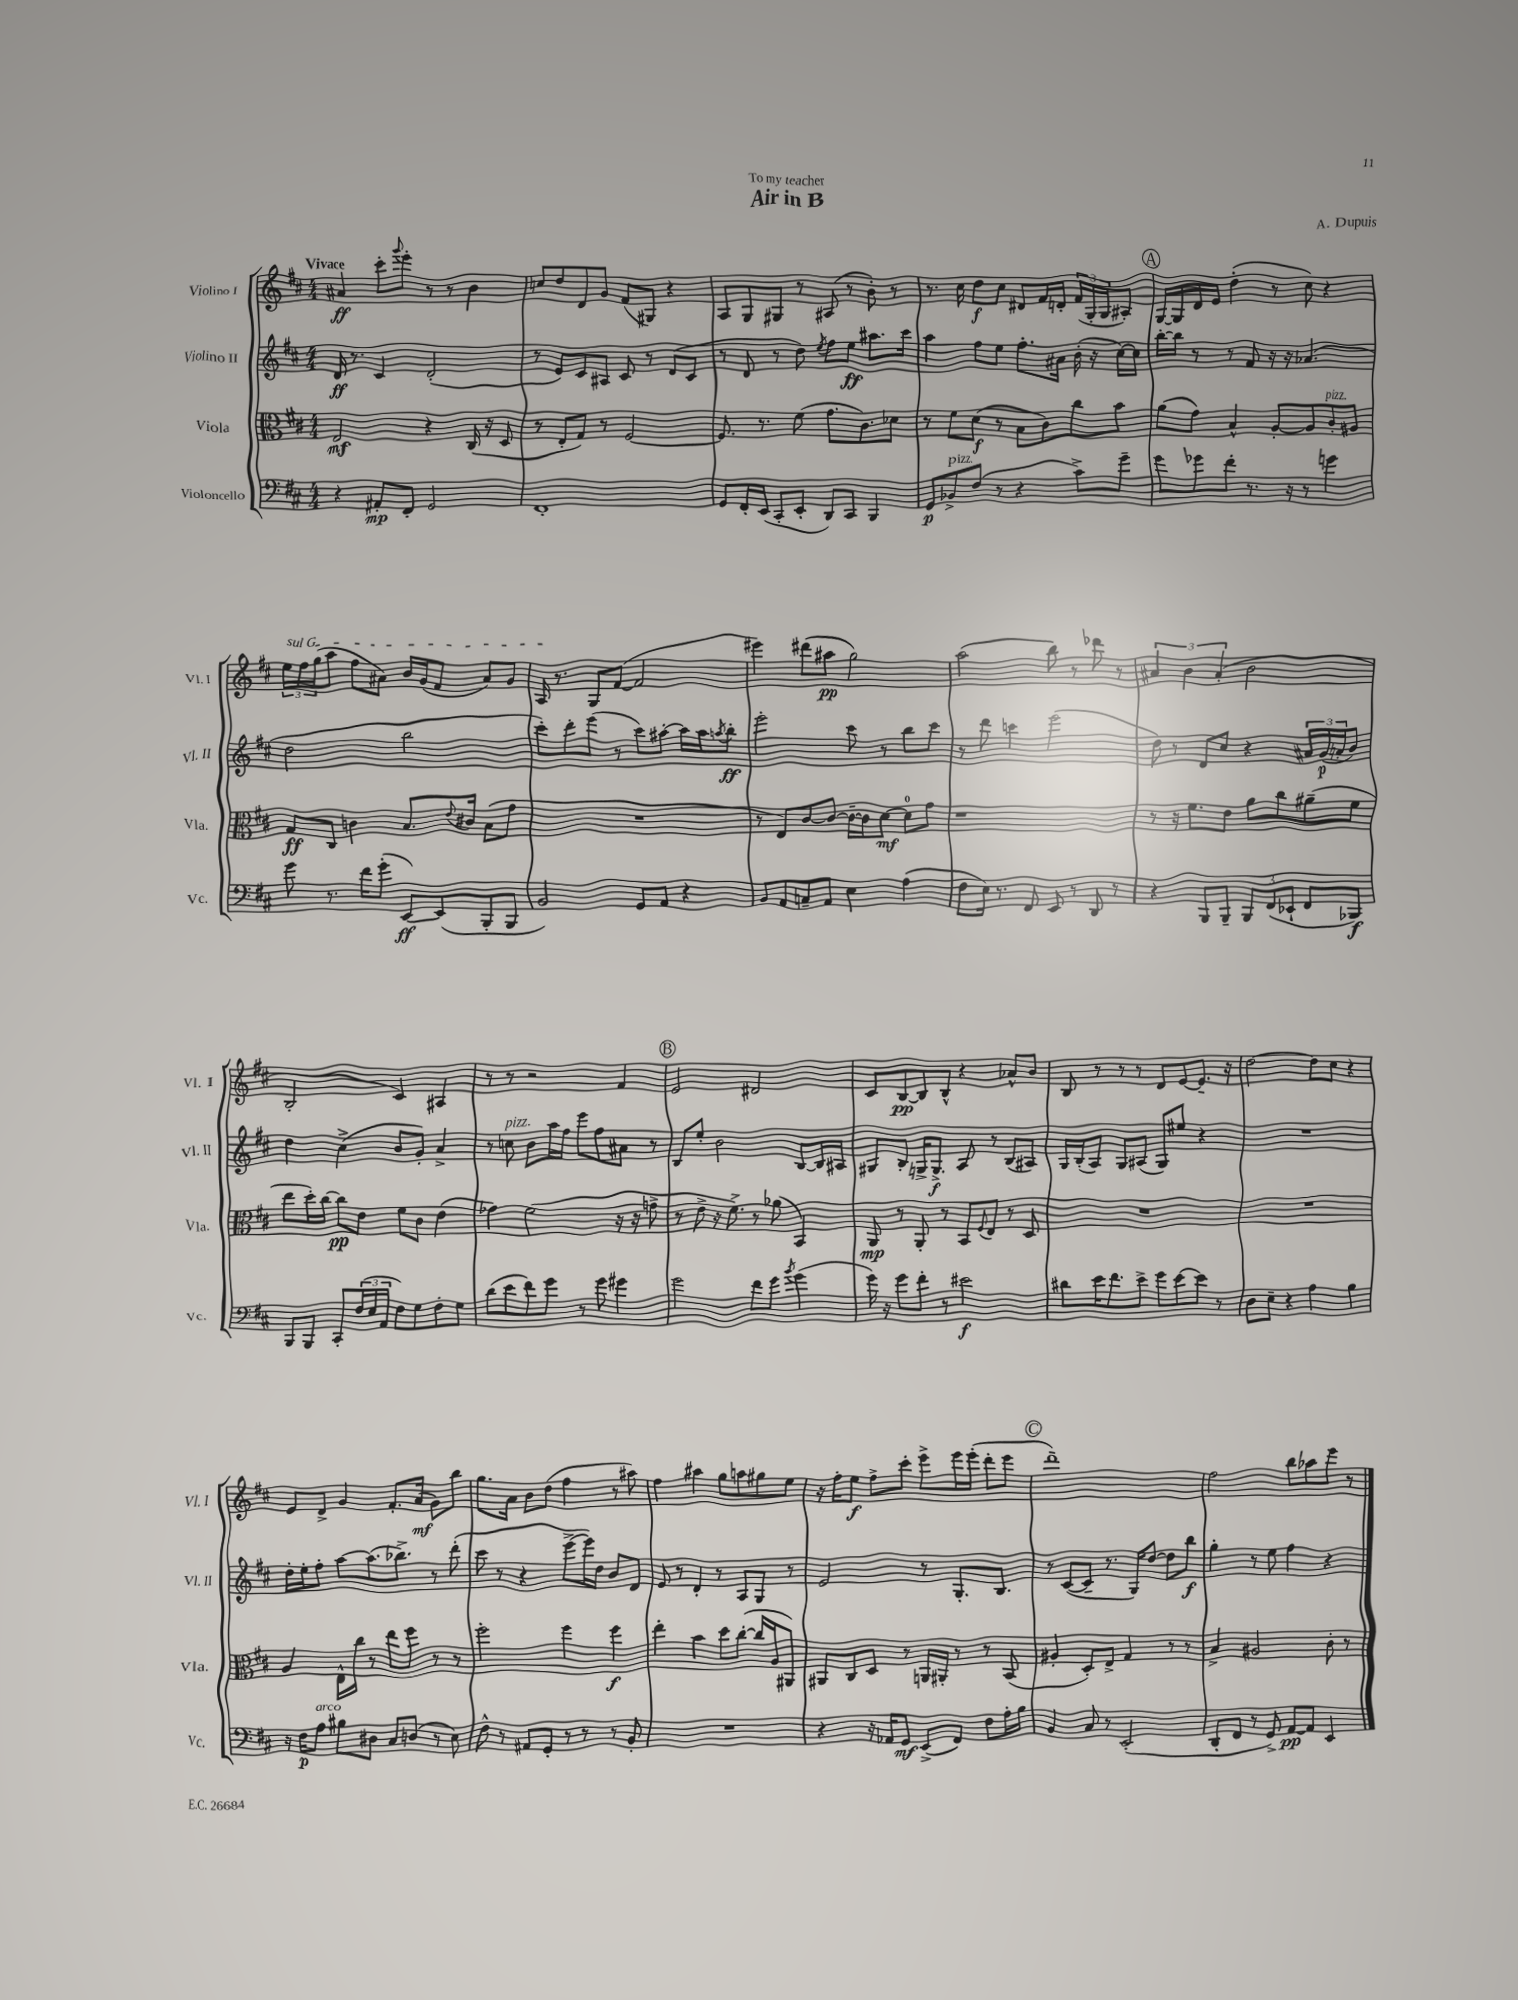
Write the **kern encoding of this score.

**kern	**dynam	**kern	**dynam	**kern	**dynam	**kern	**dynam
*part4	*part4	*part3	*part3	*part2	*part2	*part1	*part1
*staff4	*staff4	*staff3	*staff3	*staff2	*staff2	*staff1	*staff1
*I"Violoncello	*	*I"Viola	*	*I"Violino II	*	*I"Violino I	*
*I'Vc.	*	*I'Vla.	*	*I'Vl. II	*	*I'Vl. I	*
*clefF4	*	*clefC3	*	*clefG2	*	*clefG2	*
*k[f#c#]	*	*k[f#c#]	*	*k[f#c#]	*	*k[f#c#]	*
*M4/4	*	*M4/4	*	*M4/4	*	*M4/4	*
=1	=1	=1	=1	=1	=1	=1	=1
!	!	!	!	!	!	!LO:TX:a:B:t=Vivace	!
4r	.	2E/	mf	16d/	ff	4a#X/	ff
.	.	.	.	8.r	.	.	.
8AA#X'/L	mp	.	.	4c#/	.	8ccc#'\L	.
.	.	.	.	.	.	8qqggg/	.
8FF#'/J	.	.	.	.	.	8eee'\J	.
2GG/	.	4r	.	(2d'/	.	8r	.
.	.	.	.	.	.	8r	.
.	.	(16C#/	.	.	.	4b\	.
.	.	16r	.	.	.	.	.
.	.	8D/	.	.	.	.	.
=2	=2	=2	=2	=2	=2	=2	=2
1FF#'	.	8r	.	8r	.	8ccn/L	.
.	.	8E'/L	.	8e/L)	.	8dd/	.
.	.	8G/J)	.	8c#/	.	8d/	.
.	.	8r	.	8A#X/J	.	8g/J	.
.	.	[2F#/	.	8c#/	.	(8f#/L	.
.	.	.	.	8r	.	8G#X/J)	.
.	.	.	.	(8d/L	.	4r	.
.	.	.	.	8c#/J	.	.	.
=3	=3	=3	=3	=3	=3	=3	=3
8GG/L	.	8.F#/]	.	8r	.	8A/L	.
16FF#'/L	.	.	.	8d/	.	8G/	.
(16EE/JJ	.	8.r	.	.	.	.	.
8CC#'/L	.	.	.	8r	.	8G#X/J	.
8EE'/J	.	(8f#\	.	8dd\)	.	8r	.
.	.	.	.	8qee/	.	.	.
8DD/L)	.	8.g\L	.	8ff#\L	.	(8A#X/	.
8CC#/J	.	.	.	8ee\J	ff	8r	.
.	.	8.c#\)	.	.	.	.	.
4BBB/	.	.	.	8.aa#X\L	.	8b'\)	.
.	.	8d-X\J	.	.	.	8r	.
.	.	.	.	16ccc#\Jk	.	.	.
=4	=4	=4	=4	=4	=4	=4	=4
8GG/L	p	8r	.	4aa\	.	8.r	.
!LO:TX:a:i:t=pizz.	!	!	!	!	!	!	!
8BB-X^/	.	8f#\L	.	.	.	.	.
.	.	.	.	.	.	16cc#\	.
(8F#/J	.	(8d\J	f	8ff#\L	.	8dd\L	f
8r	.	8r	.	8ee\J	.	8cc#\J	.
4r	.	8B\L	.	8.ff#'\L	.	8d#X/L	.
.	.	8c#\)	.	.	.	16f#/L	.
.	.	.	.	16a#X\Jk	.	16dn'/JJ	.
8c#^\L)	.	8cc#\	.	(16b'\	.	(24f#/LL	.
.	.	.	.	.	.	24G'/	.
.	.	.	.	16r	.	.	.
.	.	.	.	.	.	24G/J	.
8g~\J	.	8b\J	.	[16cc#\LL)	.	8A#X'/J)	.
.	.	.	.	16cc#\JJ]	.	.	.
!!LO:REH:place=s1:t=A
=5	=5	=5	=5	=5	=5	=5	=5
8g\L	.	(8a\L	.	[16bb'\LL	.	[16G/LL	.
.	.	.	.	16bb\JJ]	.	16G/]	.
8g-X\	.	8g\J)	.	8r	.	16d/	.
.	.	.	.	.	.	16e/JJ	.
8f#'\J	.	4B^^/	.	8r	.	(4dd'\	.
8.r	.	.	.	8f#/	.	.	.
.	.	[8A'/L	.	16r	.	8r	.
16r	.	.	.	16r	.	.	.
8r	.	8A/]	.	(4.a-X/	.	8cc#\)	.
!	!	!LO:TX:a:i:t=pizz.	!	!	!	!	!
4gn\	.	8c#'/	.	.	.	4r	.
.	.	8A#X/J	.	.	.	.	.
!!LO:LB:g=z
=6	=6	=6	=6	=6	=6	=6	=6
!	!	!	!	!	!	!LO:TX:a:i:t=sul G	!
8g\	.	8G/L	ff	2dd\	.	24ee\LL	.
.	.	.	.	.	.	24ff#\	.
.	.	.	.	.	.	(24gg\J	.
8.r	.	8C#/J	.	.	.	8aa\J	.
.	.	4cn\	.	.	.	8ff#\L	.
16f#\KL	.	.	.	.	.	.	.
(8g'\J	.	.	.	.	.	8a#X\J)	.
[8EE/L)	ff	8.B/L	.	2bb\	.	16b/LL	.
.	.	.	.	.	.	(16g/J	.
(8EE/]	.	.	.	.	.	8f#/J	.
.	.	8qqe/	.	.	.	.	.
.	.	16c#X/Jk	.	.	.	.	.
8BBB'/	.	(8B\L	.	.	.	8a#/L)	.
8BBB/J	.	8g\J	.	.	.	8g/J	.
=7	=7	=7	=7	=7	=7	=7	=7
2BB/)	.	1r	.	8ccc#'\L)	.	16A/	.
.	.	.	.	.	.	8.r	.
.	.	.	.	8ddd'\	.	.	.
.	.	.	.	(8eee\J	.	8G/L	.
.	.	.	.	8r	.	([8f#/J	.
8GG/L	.	.	.	8ccc#\L)	.	2f#/]	.
8AA/J	.	.	.	[8aa#X'\J	.	.	.
4r	.	.	.	16aa#\LL]	.	.	.
.	.	.	.	16aa#\J	.	.	.
.	.	.	.	8qaan/	.	.	.
.	.	.	.	8bb'\J	ff	.	.
=8	=8	=8	=8	=8	=8	=8	=8
8BB/L	.	8r	.	2eee'\	.	4eee#X\)	.
8AA/	.	8E/L)	.	.	.	.	.
8Cn~/	.	[8c#/	.	.	.	(8ddd#X\L	.
8AA/J	.	8c#/J_	.	.	.	8aa#X\J	pp
4E\	.	16c#~\LL_	.	8ccc#\	.	2gg\)	.
.	.	16c#\J]	.	.	.	.	.
.	.	[8d\J	mf	8r	.	.	.
(4A\	.	8d\L]	.	8bb\L	.	.	.
.	.	8g\J	.	8ccc#\J	.	.	.
=9	=9	=9	=9	=9	=9	=9	=9
8F#\L	.	1r	.	8r	.	(2aa\	.
16E\Jk)	.	.	.	8ddd\	.	.	.
8.r	.	.	.	.	.	.	.
.	.	.	.	4cccn\	.	.	.
8FF#/	.	.	.	.	.	.	.
8EE/	.	.	.	(2eee\	.	8bb\)	.
8r	.	.	.	.	.	8r	.
8DD/	.	.	.	.	.	8ddd-X\	.
8r	.	.	.	.	.	8r	.
=10	=10	=10	=10	=10	=10	=10	=10
4r	.	8r	.	8dd\)	.	6a#X/	.
.	.	16r	.	8r	.	.	.
.	.	.	.	.	.	6b\	.
.	.	8.f#\L	.	.	.	.	.
8BBB/L	.	.	.	8d/L	.	.	.
.	.	.	.	.	.	(6a#'/	.
8BBB~/J	.	8e\J	.	8cc#/J	.	.	.
12BBB/L	.	8a\L	.	4r	.	2b\	.
(12FF#/	.	.	.	.	.	.	.
.	.	8cc#\	.	.	.	.	.
12EE-X`/J	.	.	.	.	.	.	.
8FF#/L	.	(8a#X~\	.	24a#X/LL	.	.	.
.	.	.	.	(24g/	p	.	.
.	.	.	.	24an'/J	.	.	.
8BBB-X/J)	f	8f#\J	.	8b/J)	.	.	.
!!LO:LB:g=z
=11	=11	=11	=11	=11	=11	=11	=11
8BBB/L	.	8ee\L	.	4dd\	.	2B'/	.
8BBB/J	.	16dd'\L)	.	.	.	.	.
.	.	[16cc#\JJ	.	.	.	.	.
8CC#'/L	.	8cc#\L]	pp	(4cc#^\	.	.	.
(24F#/L	.	8e\J	.	.	.	.	.
24E/	.	.	.	.	.	.	.
24AA/JJ	.	.	.	.	.	.	.
8F#\L)	.	8f#\L	.	8b/L	.	4c#/)	.
8G\	.	8c#\J	.	8g'/J)	.	.	.
8F#'\	.	(4e\	.	4a^/	.	4A#X/	.
8G\J	.	.	.	.	.	.	.
=12	=12	=12	=12	=12	=12	=12	=12
(8d\L	.	4g-X\)	.	8r	.	8r	.
!	!	!	!	!LO:TX:a:i:t=pizz.	!	!	!
8e\	.	.	.	8ccn\	.	8r	.
8f#\)	.	(2f#\	.	8b\L	.	2r	.
8g\J	.	.	.	16aa\L	.	.	.
.	.	.	.	16ff#\JJ	.	.	.
8r	.	.	.	8eee\L	.	.	.
8g\	.	.	.	8ff#\	.	.	.
4g#X\	.	16r	.	8a#X\J	.	4f#/	.
.	.	16r	.	.	.	.	.
.	.	8gn^\	.	8r	.	.	.
!!LO:REH:place=s1:t=B
=13	=13	=13	=13	=13	=13	=13	=13
2g\	.	8r	.	8B/L	.	2e/	.
.	.	8e^\	.	8ee'/J	.	.	.
.	.	16r	.	2b\	.	.	.
.	.	8.f#^\)	.	.	.	.	.
8f#\L	.	8r	.	.	.	2d#X/	.
8g\J	.	(8a-X\	.	.	.	.	.
8qb/	.	.	.	.	.	.	.
(4g\	.	4BB/)	.	[8B/L	.	.	.
.	.	.	.	16B/L]	.	.	.
.	.	.	.	16A#X/JJ	.	.	.
=14	=14	=14	=14	=14	=14	=14	=14
16g\)	.	8AA/	mp	8G#X/L	.	8c#/L	.
16r	.	.	.	.	.	.	.
8g\L	.	8r	.	8B'/J	.	[8B/	pp
8f#'\J	.	8AA'/	.	16Gn^/KL	.	8B/]	.
.	.	.	.	8.G^/J	f	.	.
8r	.	8r	.	.	.	8B^^/J	.
2e#X\	f	8BB/L	.	8A/	.	4r	.
.	.	8qqF#/	.	.	.	.	.
.	.	8E/J	.	8r	.	.	.
.	.	8r	.	(8B/L	.	8a-X^^/L	.
.	.	8D/	.	8A#X/J)	.	8b/J	.
=15	=15	=15	=15	=15	=15	=15	=15
8d#X\L	.	1r	.	16G/LL	.	8B/	.
.	.	.	.	(16B'/J	.	.	.
16e\K	.	.	.	8A/J)	.	8r	.
8.f#\	.	.	.	.	.	.	.
.	.	.	.	8G/L	.	8r	.
8e^\J	.	.	.	(8A#X/J	.	8r	.
8g\L	.	.	.	8G/L)	.	8d/L	.
[8e\	.	.	.	8ee#X/J	.	[8e/	.
8e\J]	.	.	.	4r	.	8.e~/J]	.
8r	.	.	.	.	.	.	.
.	.	.	.	.	.	16r	.
=16	=16	=16	=16	=16	=16	=16	=16
8D\L	.	1r	.	1r	.	[2dd\	.
8E~\J	.	.	.	.	.	.	.
4r	.	.	.	.	.	.	.
4A\	.	.	.	.	.	8dd\L]	.
.	.	.	.	.	.	8cc#\J	.
4B\	.	.	.	.	.	4r	.
!!LO:LB:g=z
=17	=17	=17	=17	=17	=17	=17	=17
16r	.	4A/	.	16dd'\LL	.	8e/L	.
16F#\KL	p	.	.	16ee'\J	.	.	.
!LO:TX:a:i:t=arco	!	!	!	!	!	!	!
8A\J	.	.	.	8ff#'\J	.	8d^/J	.
8B#X\L	.	16E^^\LL	.	[8aa\L	.	4g/	.
.	.	16cc#\JJ	.	.	.	.	.
8D#X\J	.	8r	.	(8.aa\]	.	.	.
8C#/L	.	8ee\L	.	.	.	8.f#'/L	.
.	.	.	.	8.bb-X^\J)	.	.	.
(8Dn/J	.	8ff#\J	.	.	.	.	.
.	.	.	.	.	.	(16a/Jk	mf
8r	.	8r	.	8r	.	8g\L)	.
8E\)	.	8r	.	(8ddd'\	.	8bb\J	.
=18	=18	=18	=18	=18	=18	=18	=18
8F#^^\	.	2ff#'\	.	8ccc#\	.	8.gg\L	.
8r	.	.	.	8r	.	.	.
.	.	.	.	.	.	16a\Jk	.
8AA#X/L	.	.	.	4r	.	8b\L	.
8GG'/J	.	.	.	.	.	(8dd\J	.
8r	.	4ff#\	.	[8eee^\L	.	4ff#\	.
8r	.	.	.	16eee\L])	.	.	.
.	.	.	.	16dd\JJ	.	.	.
8r	.	4ff#\	f	8b/L	.	8r	.
8BB'/	.	.	.	8d/J	.	8aa#X\)	.
=19	=19	=19	=19	=19	=19	=19	=19
1r	.	4ee'\	.	8e/	.	4ff#\	.
.	.	.	.	8r	.	.	.
.	.	4b\	.	4d'/	.	4aa#X\	.
.	.	8dd\L	.	8r	.	8gg\L	.
.	.	([8cc#'\J	.	8A/L	.	8aan\	.
.	.	16cc#/LL]	.	8G/J	.	8gg#X\	.
.	.	16A/J	.	.	.	.	.
.	.	8AA#X/J)	.	8r	.	8ee\J	.
=20	=20	=20	=20	=20	=20	=20	=20
4r	.	8AA#X/L	.	2e/	.	16r	.
.	.	.	.	.	.	16ff#'\KL	.
.	.	8C#/	.	.	.	8ee\J	f
16r	.	8D/J	.	.	.	8ff#^\L	.
16AA-X/KL	.	.	.	.	.	.	.
8GG/J	mf	8r	.	.	.	8ccc#'\J	.
(8EE^/L	.	16AAn/LL	.	8r	.	8eee^\L	.
.	.	16AA#X'/JJ	.	.	.	.	.
8FF#/J)	.	8r	.	8.G'/L	.	16eee\L	.
.	.	.	.	.	.	(16eee'\JJ	.
8F#\L	.	8r	.	.	.	8ddd'\L	.
.	.	.	.	8.B/J	.	.	.
16A'\L	.	(8BB/	.	.	.	8eee\J	.
16B\JJ	.	.	.	.	.	.	.
!!LO:REH:place=s1:t=C
=21	=21	=21	=21	=21	=21	=21	=21
4BB/	.	4A#X'/	.	8r	.	1ddd~)	.
.	.	.	.	([8c#/L	.	.	.
8C#/	.	8D'/L)	.	8c#~/J]	.	.	.
8r	.	8E^/J	.	8.r	.	.	.
(2EE'/	.	4G/	.	.	.	.	.
.	.	.	.	16G/KL)	.	.	.
.	.	.	.	[8dd/J	.	.	.
.	.	8r	.	8dd\L]	.	.	.
.	.	8r	.	8bb\J	f	.	.
=22	=22	=22	=22	=22	=22	=22	=22
8DD'/L	.	4B^/	.	4gg'\	.	2ff#\	.
8FF#/J	.	.	.	.	.	.	.
8r	.	2A#X/	.	8r	.	.	.
8GG^/)	.	.	.	8ee\	.	.	.
[8AA/L	pp	.	.	4ff#\	.	8bb\L	.
8AA/J]	.	.	.	.	.	8aa-X\	.
4EE/	.	8c#'\	.	4r	.	8eee\J	.
.	.	8r	.	.	.	8r	.
==	==	==	==	==	==	==	==
*-	*-	*-	*-	*-	*-	*-	*-
